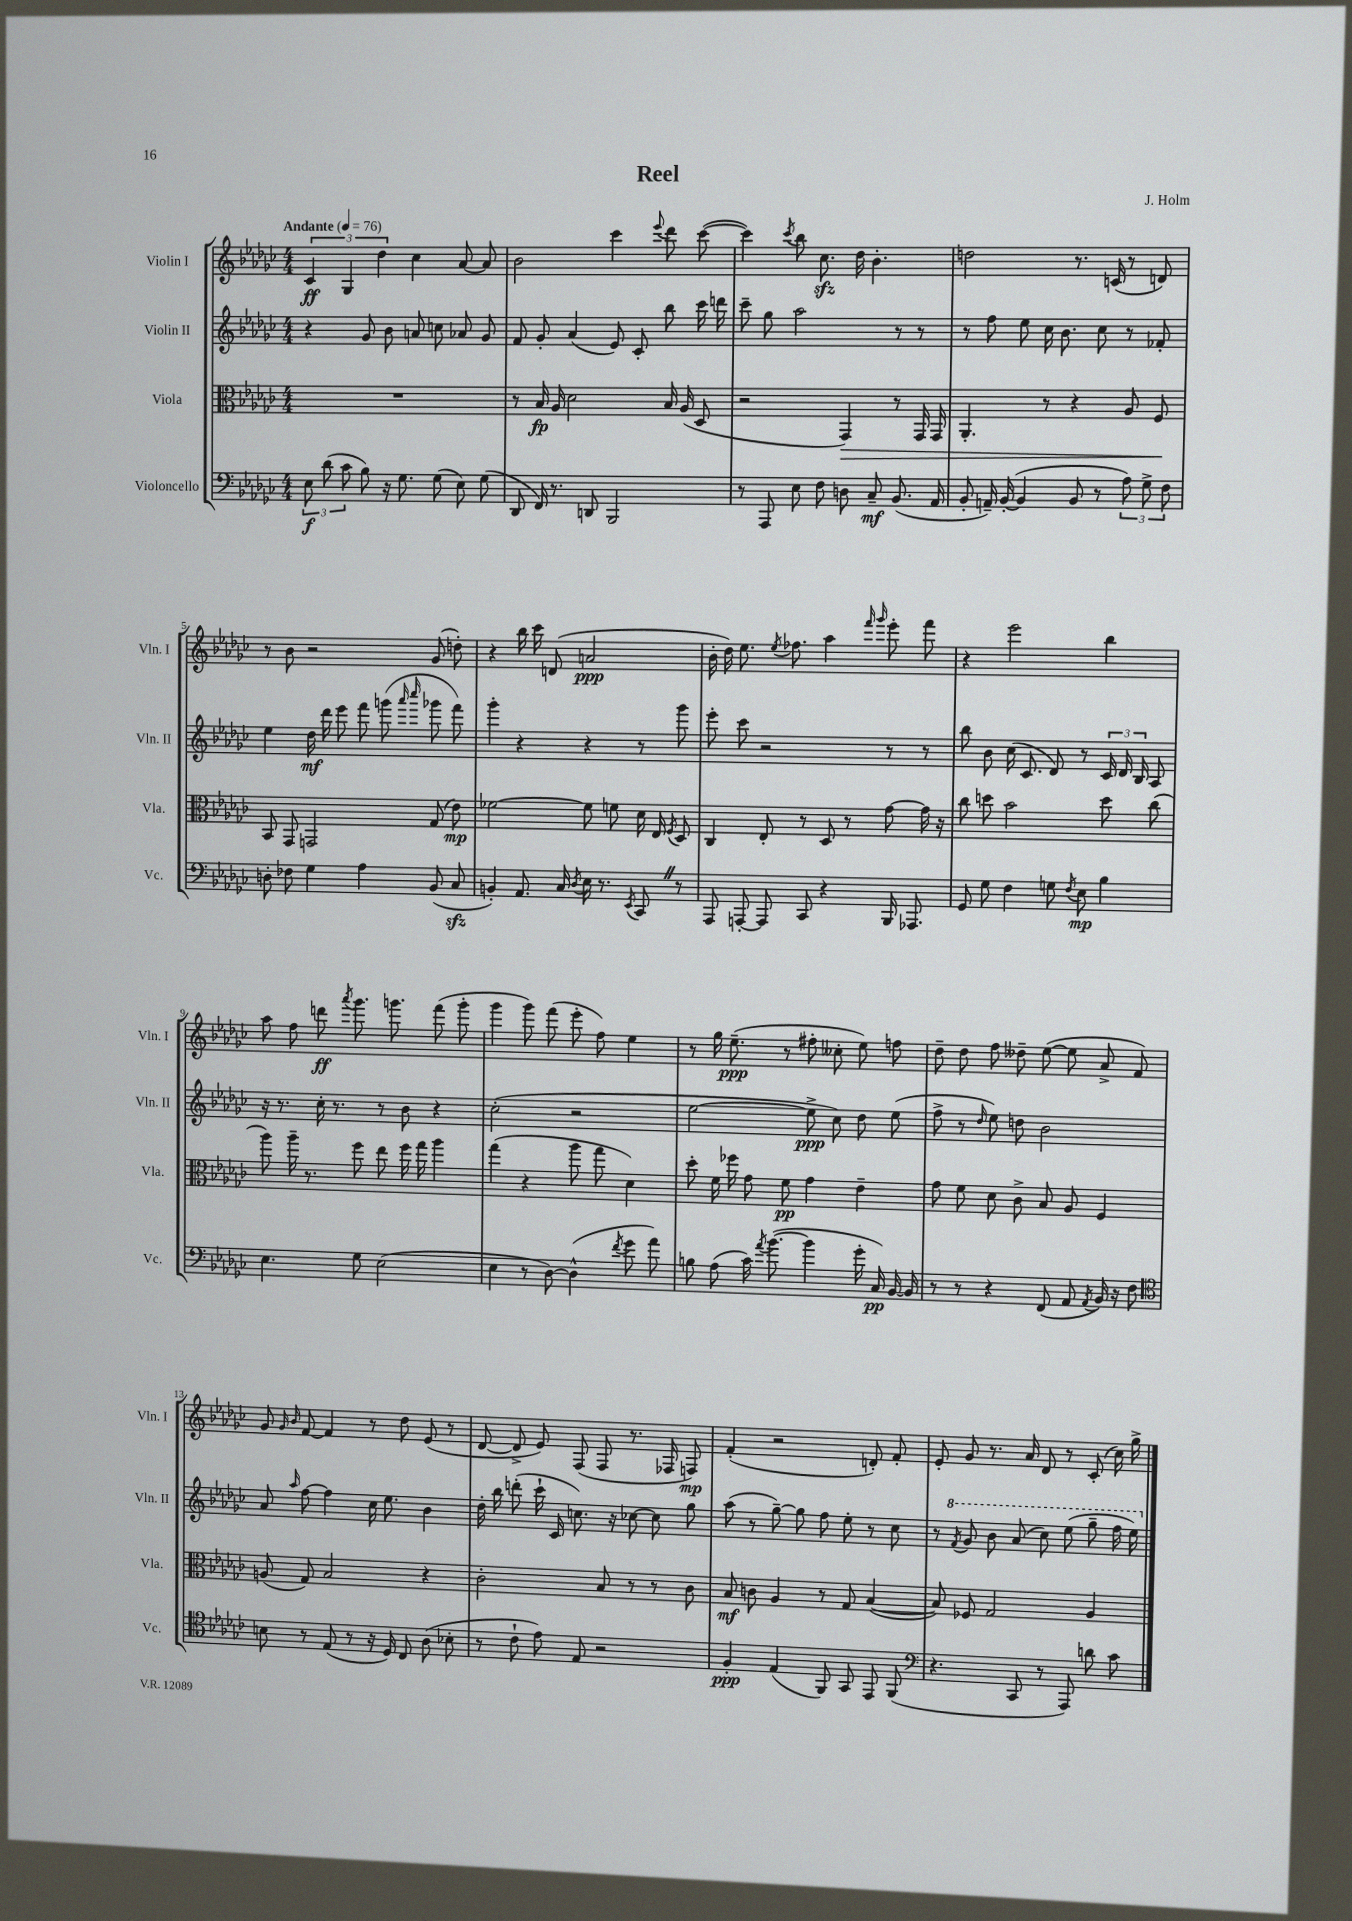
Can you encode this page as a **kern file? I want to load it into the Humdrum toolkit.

**kern	**kern	**kern	**kern
*staff4	*staff3	*staff2	*staff1
*clefF4	*clefC3	*clefG2	*clefG2
*k[b-e-a-d-g-c-]	*k[b-e-a-d-g-c-]	*k[b-e-a-d-g-c-]	*k[b-e-a-d-g-c-]
*M4/4	*M4/4	*M4/4	*M4/4
*MM76	*MM76	*MM76	*MM76
12E-	1r	4r	6c-
(12d-	.	.	.
12c-	.	.	6G-
8B-)	.	8g-	.
.	.	.	6dd-
16r	.	8b-	.
8.G-	.	.	.
.	.	8a	4cc-
(8G-	.	8cc	.
8E-)	.	8a-	[8a-
(8G-	.	8g-	8a-]
=	=	=	=
8DD-	8r	8f	2b-
16FF)	16B-	8g-'	.
8.r	16A-	.	.
.	2d-	(4a-	.
8DD	.	.	.
2BBB-	.	8e-)	4ccc-
.	.	8c-'	.
.	.	.	8qqeee-
.	16B-	8bb-	8ddd-
.	(16A-	.	.
.	8D-	16ccc-	([8ccc-
.	.	16ddd	.
=	=	=	=
8r	2r	8ccc-~	4ccc-])
8AAA-	.	8gg-	.
.	.	.	8qccc-
8E-	.	2aa-	8bb-
8F	.	.	8.cc-
8D	4GG-)	.	.
.	.	.	16dd-
8C-~	.	.	4.b-'
(8.BB-	8r	8r	.
.	16GG-	8r	.
16AA-	16GG-	.	.
=	=	=	=
8BB-'	4.AA-'	8r	2dd
16AA~)	.	8ff	.
([16BB-'	.	.	.
4BB-]	.	8ee-	.
.	8r	16cc-	.
.	.	8.b-	.
8BB-	4r	.	8.r
8r	.	8cc-	.
.	.	.	(16c
12A-)	8A-	8r	8r
12G-^	.	.	.
.	8F	8f-'	8d)
12F	.	.	.
=	=	=	=
8D'	8BB-	4ee-	8r
8F-	8GG-	.	8b-
4G-	2GG	16dd-	2r
.	.	16ddd-	.
.	.	8eee-	.
4A-	.	8fff	.
.	.	(8ggg	.
.	.	16qqaaa-	.
.	.	16qqcccc-	.
(8BB-	(8G-	8ggg-	(8g-
8C-	8e-)	8fff)	8dd')
=	=	=	=
4BB')	[2f-	4ggg-'	4r
8.AA-	.	4r	16bb-
.	.	.	16ccc-
.	.	.	(8d
16C-	.	.	.
8qD-	.	.	.
16E-	8f-]	4r	2a
8.r	.	.	.
.	8f	.	.
8qEE-	.	.	.
8CC-	16d-	8r	.
.	16E-	.	.
.	8qF	.	.
8r	8D-	8ggg-	.
=	=	=	=
8AAA-	4C-	8eee-'	16b-'
.	.	.	16dd-)
[8AAA'	.	8ccc-	8.ee-
8AAA]	8E-'	2r	.
.	.	.	8qee-
.	.	.	8.ff-
8CC-	8r	.	.
4r	8D-	.	4aa-
.	8r	.	.
.	.	.	16qqfff
.	.	.	16qqggg-
16BBB-	[8g-	8r	8eee-'
8.AAA-	.	.	.
.	16g-]	8r	8fff
.	16r	.	.
=	=	=	=
8GG-	8cc-	8bb-	4r
8G-	8dd	8b-	.
4F	2b-	(16cc-	2eee-
.	.	8.c-	.
8G	.	8d-)	.
8qF	.	.	.
8E-	.	8r	.
4B-	8dd	24c-	4bb-
.	.	24d-	.
.	.	24B-	.
.	(8cc-	8A-	.
=	=	=	=
4.E-	8aa-)	16r	8aa-
.	.	8.r	.
.	16aa-~	.	8ff
.	8.r	.	.
.	.	16cc-'	8ddd
.	.	8.r	.
.	.	.	8qaaa-
8G-	8ff	.	8.ggg-
(2E-	8ee-	8r	.
.	.	.	8.ggg
.	16ff	8b-	.
.	16gg-	.	.
.	4aa-	4r	(8fff
.	.	.	8ggg'
=	=	=	=
4E-	(4gg-	(2cc-'	4ggg-
8r	4r	.	8ggg-)
[8D-)	.	.	(8fff
(4D-^^]	8aa-	2r	8eee-'
.	8gg-	.	8ff)
8qf	.	.	.
8g-	4d-)	.	4ee-
8a-)	.	.	.
=	=	=	=
8B	8dd-'	[2ee-	8r
(8A-	16f	.	16gg-
.	16ff-	.	(8.ee-~
16c-)	8g-	.	.
8qa-	.	.	.
([8.b-	.	.	.
.	8f	.	8r
4b-]	4g-	8ee-^]	8ff#'
.	.	8cc-)	8cc--'
16g-'	4e-~	8dd-	8ee-)
16C-)	.	.	.
[16BB-	.	(8ee-	8ff
16BB-]	.	.	.
=	=	=	=
8r	8g-	8ff^	8dd-~
8r	8f	8r	8dd-
.	.	16qqdd-	.
4r	8d-	8ee-)	8ff
.	8c-^	8dd	8dd--~
(8FF	8B-	2b-	([8ee-
8AA-	8A-	.	8ee-]
8qAA-	.	.	.
16BB-)	4F	.	8a-^
16r	.	.	.
8F	.	.	8f)
=	=	=	=
*clefC4	*	*	*
8B	(8A	8a-	8g-
.	.	.	16qqg-
.	.	16qqaa-	16qqb-
8r	8G-)	[8ff	[8f
(8E-	2B-	4ff]	4f]
8r	.	.	.
16r	.	16cc-	8r
16D-)	.	8.ee-	.
8C-	.	.	8dd-
(8A-	4r	4b-	(8e-
8B-'	.	.	8r
=	=	=	=
8r	2c-'	16dd-'	[8d-
.	.	16bb-	.
8c-`	.	(8ddd'	8d-^]
8e-)	.	16ccc-`	8e-)
.	.	16c-	.
8E-	.	8.cc)	(8F
2r	8B-	.	8F
.	.	16r	.
.	8r	[8cc-	8.r
.	8r	8cc-]	.
.	.	.	16F-
.	8c-	8gg-	8F)
=	=	=	=
4F'	8B-	(8aa-	(4f'
.	8c	8r	.
(4E-	4A-	[8gg-~)	2r
.	.	8gg-]	.
8FF)	8r	8ff	.
8GG-	8G-	8ee-'	.
8EE-	([4B-	8r	8d')
(8FF	.	8cc-	8f'
=	=	=	=
*clefF4	*	*	*
4.r	8B-])	8r	8e-'
.	.	8qff	.
.	8F-	8gg-	8g-
.	2G-	8bb-	8.r
8CC-	.	(8aa-	.
.	.	.	16a-
8r	.	8ccc-)	8d-
8AAA-)	.	(8eee-	8r
8d	4A-	8ggg-~	(8c-'
8c-	.	16fff	16cc-)
.	.	16eee-)	16gg-^
==	==	==	==
*-	*-	*-	*-
